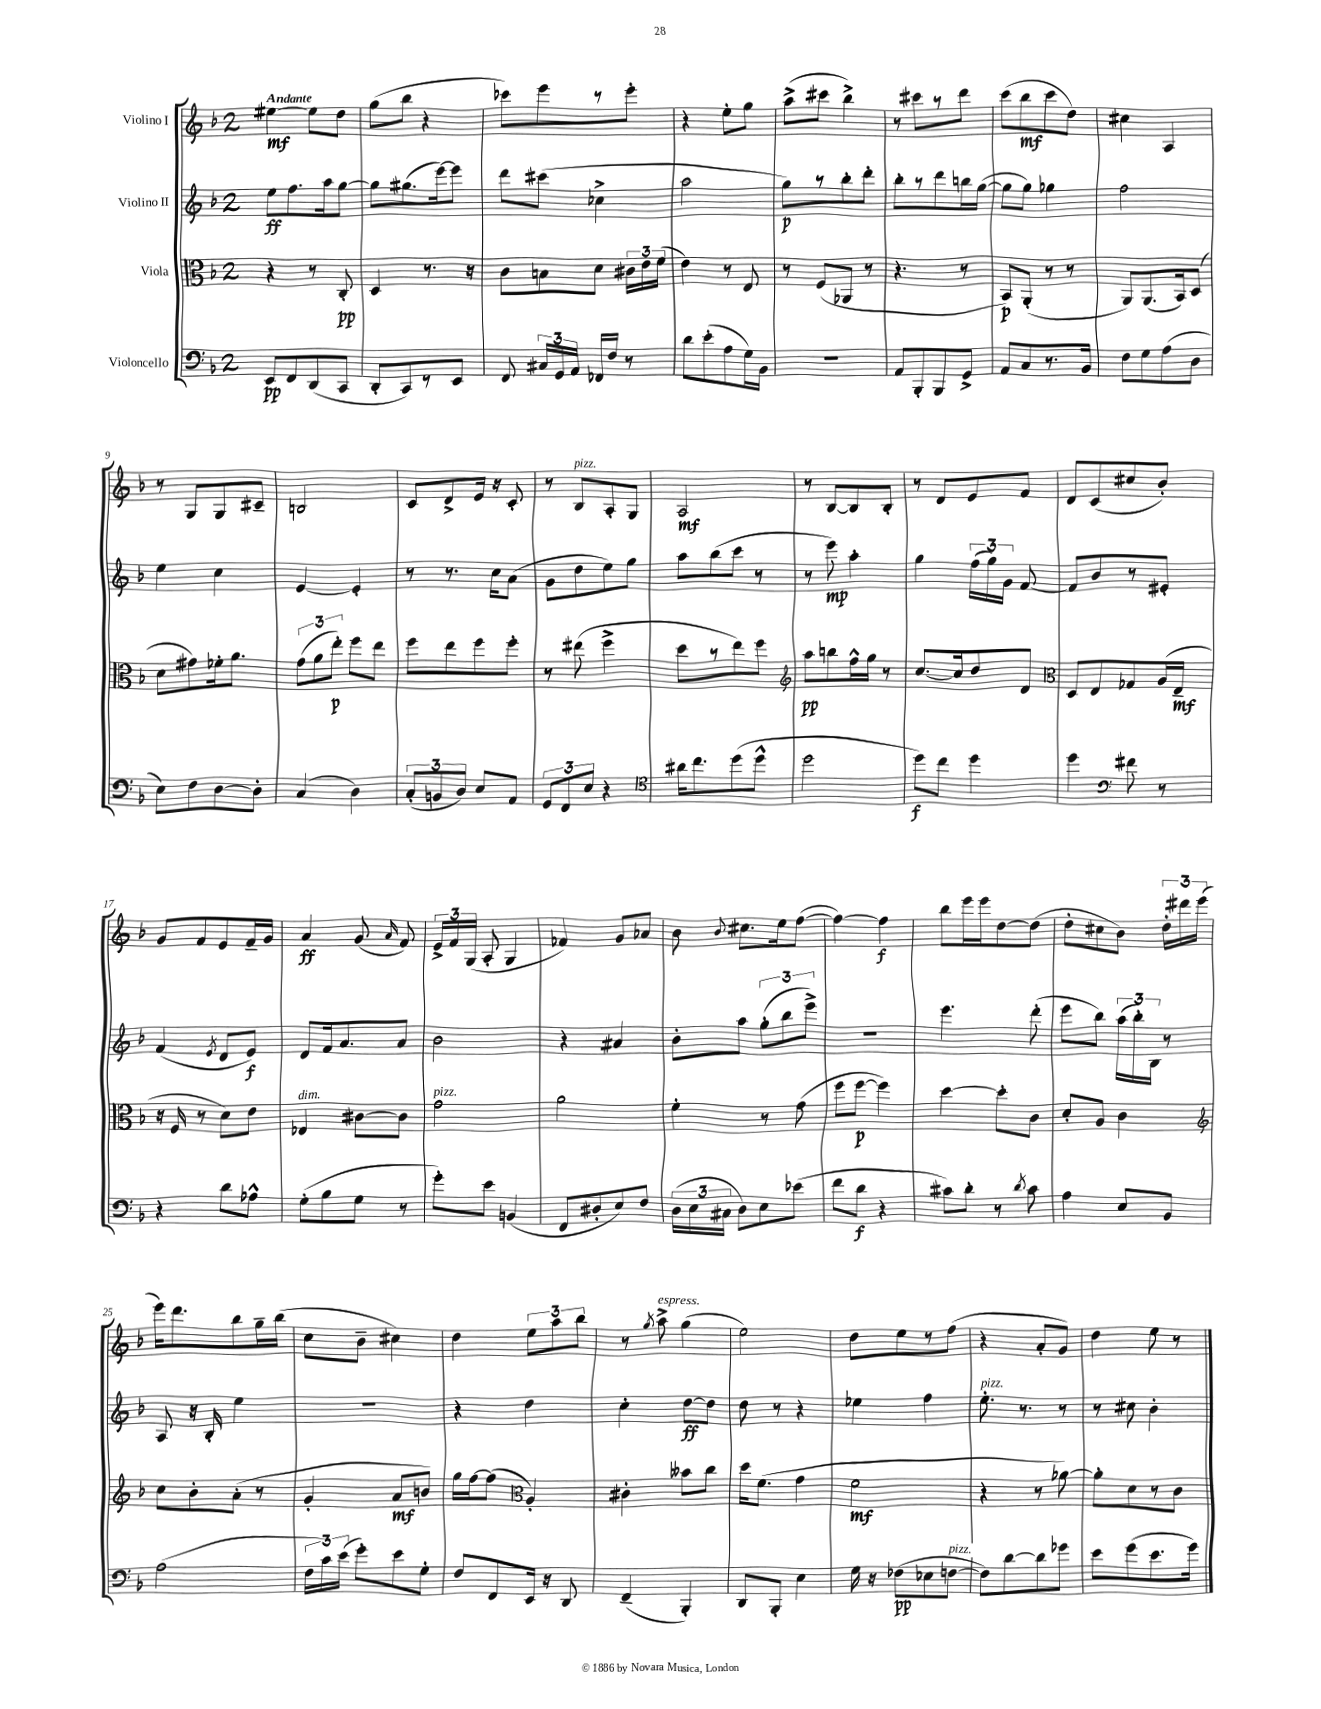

**kern	**kern	**kern	**kern
*staff4	*staff3	*staff2	*staff1
*clefF4	*clefC3	*clefG2	*clefG2
*k[b-]	*k[b-]	*k[b-]	*k[b-]
*M2/4	*M2/4	*M2/4	*M2/4
8EE	4r	8ee	[4ee#
8FF	.	8.ff	.
(8DD	8r	.	8ee#]
.	.	16aa	.
8CC	8C'	[8gg	8dd
=	=	=	=
8DD'	4D	8gg]	(8gg
8CC)	.	(8.gg#	8bb-
8r	8.r	.	4r
.	.	[16eee)	.
8EE	.	8eee]	.
.	16r	.	.
=	=	=	=
8FF	8c	8ddd	8ccc-)
24C#	8B	(8ccc#	8eee
24GG	.	.	.
24AA	.	.	.
16FF-	8d	4cc-^	8r
16F	.	.	.
8r	24c#	.	8eee'
.	24e	.	.
.	(24f	.	.
=	=	=	=
8d	4e)	2aa	4r
(8e'	.	.	.
8A	8r	.	8ee'
16G)	8E	.	8gg
16BB-	.	.	.
=	=	=	=
2r	8r	8gg)	(8aa^
.	(8F	8r	8ccc#
.	8AA-	8bb-'	4bb-^)
.	8r	8ddd'	.
=	=	=	=
8AA	4.r	8bb-'	8r
8BBB-'	.	8r	8ccc#
8BBB-	.	8ddd	8r
8GG^	8r	16bb	8ddd
.	.	([16gg	.
=	=	=	=
8AA	8BB-)	8gg]	(8ccc
8C	(8AA'	8gg)	8bb-
8.r	8r	4gg-	8ccc
.	8r	.	8dd)
16BB-	.	.	.
=	=	=	=
8F	8AA)	2ff	4cc#
8G	(8.AA	.	.
(8A	.	.	4A
.	16BB-)	.	.
8D	(8D	.	.
=	=	=	=
8E)	8d	4ee	8r
8F	8g#)	.	8G
[8D	16f-'	4cc	8G
.	8.a	.	.
8D']	.	.	8c#~
=	=	=	=
(4C	(12g	[4e	2B
.	12a	.	.
.	12ee')	.	.
4D)	8ff	4e']	.
.	8ee	.	.
=	=	=	=
(12C'	8ff	8r	8c
12BB	.	.	.
.	8ee	8.r	8d^
12D)	.	.	.
8E	8ff	.	16e
.	.	16cc	16r
8AA	8ff'	(8a	8c'
=	=	=	=
12GG	8r	8g	8r
12FF	.	.	.
.	(8ee#	8dd	8B-
12E	.	.	.
4r	4ff^	8ee)	8A'
.	.	8gg	8G
=	=	=	=
*clefC4	*	*	*
16a#	8dd	8aa	2A
8.cc	.	.	.
.	8r	(8bb-	.
(8dd	8ee)	8ccc	.
8dd^^	8ff	8r	.
=	=	=	=
*	*clefG2	*	*
2dd	8aa	8r	8r
.	8bb	8eee)	[8B-
.	16ff^^	4aa'	8B-]
.	16gg	.	.
.	8r	.	8B-'
=	=	=	=
8dd)	[8.cc	4gg	8r
8cc	.	.	8d
.	16cc]	.	.
4dd	8dd	(24ff	8e
.	.	24gg)	.
.	.	24g	.
.	8d	[8f	8f
=	=	=	=
*	*clefC3	*	*
4dd	8D	8f]	8d
.	8E	8b-	(8c
*clefF4	*	*	*
8f#	8G-	8r	8cc#
8r	(16A	8e#'	8b-')
.	16E~	.	.
=	=	=	=
4r	16r	(4f	8g
.	16F	.	.
.	8r	.	8f
.	.	8qe	.
8d	8d)	8d	8e
8A-^^	8e	8e)	16f~
.	.	.	16g
=	=	=	=
(8G'	4E-	8d	4a
8B-	.	16f	.
.	.	8.a	.
8G	[8c#	.	(8g
.	.	.	16qqa
8r	8c#]	8a	8f)
=	=	=	=
8g')	2g	2b-	24e^
.	.	.	24f
.	.	.	(24G
8e	.	.	8A'
(4BB	.	.	4G
=	=	=	=
8FF	2a	4r	4f-)
8D#'	.	.	.
8E)	.	4a#	8g
8F	.	.	8a-
=	=	=	=
(24D	4f'	8b-'	8b-
24E	.	.	.
24C#	.	.	.
.	.	.	8qqb-
8D)	.	8aa	8.cc#
8E	8r	(12gg'	.
.	.	.	16ee
.	.	12bb-	.
(8e-	(8g	.	([8ff
.	.	12eee^)	.
=	=	=	=
8f	8ff	2r	4ff_)
8d	[8ff	.	.
4r	4ff])	.	4ff]
=	=	=	=
8c#)	[4dd	4.eee	8bb-
8d'	.	.	16eee
.	.	.	16eee
8r	8dd']	.	[8dd
8qd	.	.	.
8c#	8c	(8ddd'	(8dd]
=	=	=	=
4A	8d'	8eee	8dd'
.	8A	8bb-)	8cc#
8E	4c	(24aa	8b-)
.	.	24bb-')	.
.	.	24B-	.
8BB-	.	8r	24dd'
.	.	.	24ddd#
.	.	.	(24eee
=	=	=	=
*	*clefG2	*	*
(2A	8cc	8A	16eee)
.	.	.	8.ddd
.	8b-'	16r	.
.	.	16B-'	.
.	(8a'	4ee	8bb-
.	8r	.	16gg~
.	.	.	(16bb-
=	=	=	=
24F	4g'	2r	8cc
24c)	.	.	.
(24e	.	.	.
8g')	.	.	8b-~
8e	8a	.	4cc#)
8G'	8b)	.	.
=	=	=	=
8F	16gg	4r	4dd
.	[16ff	.	.
8FF	(8ff]	.	.
*	*clefC3	*	*
16EE	4A')	4dd	12ee
16r	.	.	.
.	.	.	12aa
8DD	.	.	.
.	.	.	12bb-
=	=	=	=
(4FF~	4c#'	4cc'	8r
.	.	.	8qgg
.	.	.	8aa^
4BBB-')	8b--	[8dd	(4gg
.	8cc	8dd]	.
=	=	=	=
8DD	16dd	8dd	2ee)
.	(8.f	.	.
8BBB-'	.	8r	.
4E	4g	4r	.
=	=	=	=
16G	2f	4ee-	8dd
16r	.	.	.
(8F-	.	.	8ee
8E-	.	4ff	8r
[8F	.	.	(8ff
=	=	=	=
8F])	4r	8.ee'	4r
[8d	.	.	.
.	.	8.r	.
8d]	8r	.	8a'
8g-	[8a-)	8r	8g)
=	=	=	=
8e	8a-']	8r	4dd
(8g	8d	8cc#	.
8.e	8r	4b-'	8ee
.	8c	.	8r
16g)	.	.	.
==	==	==	==
*-	*-	*-	*-
